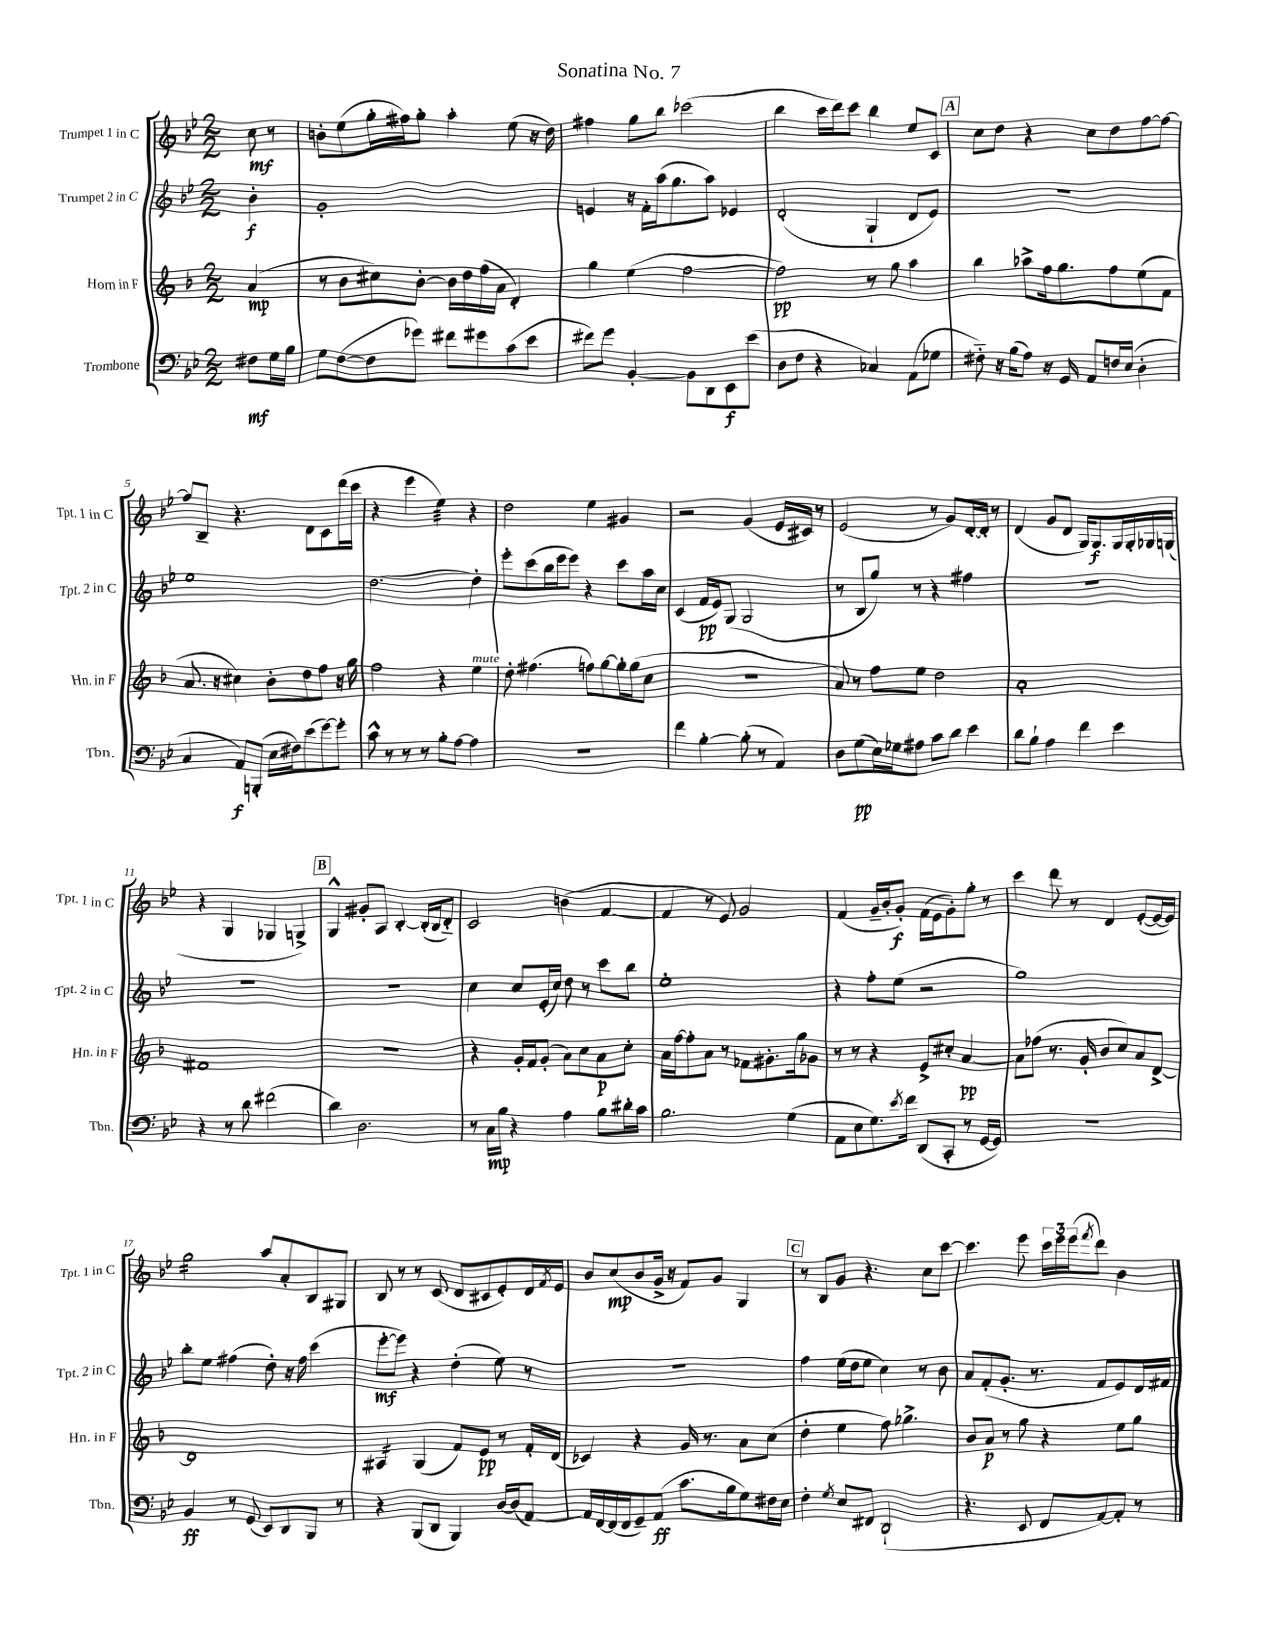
\header { title = "Sonatina No. 7" }
<<
\new StaffGroup <<
\new Staff = "s0" \with { instrumentName = "Trumpet 1 in C" shortInstrumentName = "Tpt. 1 in C" } {
    \clef treble \key bes \major \numericTimeSignature \time 2/2 \partial 4
    c''8\mf r8 |
    b'8-. ees''8( g''16-. fis''16) g''8-. a''4-. ees''8( r16 d''16) |
    fis''4 g''8 bes''8 ces'''2( |
    bes''4 c'''16 d'''16) c'''8 bes''4 ees''8 c'8 |
    \mark \markup { \box "A" } c''8 d''8 r4 c''8 d''8 f''8~ f''8~ |
    f''8 bes8-- r4. d'8 c'8 d'''16( c'''16 |
    r4 ees'''4 ees''4:32) r4 |
    d''2 ees''4 gis'4 |
    r2 g'4( ees'16 cis'16) r8 |
    ees'2( r8 g'8) d'16~-. d'16-. r8 |
    d'4( g'8 d'8 g16) g8.\f g16 g16-. ges16 g16( |
    r4 g4 ges4 g4->) |
    \mark \markup { \box "B" } g4-^ gis'8-. a8 bes4~-. bes16-.( bes16 d'8-_) |
    c'2 b'4( f'4~ |
    f'4 r8 ees'8) g'2 |
    f'4( g'16-- bes'16-. g'8-.\f) f'16( ees'16 g'8-.) g''8-. r8 |
    c'''4 d'''8 r8 d'4 ees'8~-.( ees'16~ ees'16) |
    g''2:16 a''8 a'8-. bes8 gis8 |
    bes8 r8 r8 c'8( d'8 cis'8 ees'8-.) d'16 \acciaccatura { f'8 } ees'16 |
    bes'8 c''8\mp( bes'8 g'16-> r16 f'8) g'8 g4 |
    \mark \markup { \box "C" } r8 bes8 g'8 r4. c''8 c'''8~ |
    c'''4. ees'''8 \tuplet 3/2 { c'''16 ees'''16 ees'''16( } \acciaccatura { f'''8 } d'''8) bes'4 \bar "|." |
}
\new Staff = "s1" \with { instrumentName = "Trumpet 2 in C" shortInstrumentName = "Tpt. 2 in C" } {
    \clef treble \key bes \major \numericTimeSignature \time 2/2 \partial 4
    bes'4-.\f |
    g'1-. |
    e'4 r16 f'16-. a''16( g''8. a''8) ees'4 |
    d'2-.( g4-! d'8 ees'8) |
    \mark \markup { \box "A" } r1 |
    ees''1 |
    d''2.~ d''4-. |
    ees'''8-. c'''8( bes''16 ees'''16 ees'''8) r4 c'''8 a''16 c''16 |
    c'4( f'16\pp ees'16) g8( g2 |
    r8 bes8 g''8) r8 r4 fis''4 |
    R1 |
    R1 |
    \mark \markup { \box "B" } R1 |
    c''4 c''8 ees'16-.( c''16) d''8 r8 c'''8 bes''8 |
    ees''1-. |
    r4 f''8-. ees''8( r2 |
    g''1) |
    bes''8-. ees''8 fis''4( d''8-.) r16 fis''16 c'''4( |
    ees'''8~-.\mf ees'''8) r4 d''4-.( ees''8) r8 |
    R1 |
    \mark \markup { \box "C" } f''4 ees''16( d''16 ees''8 c''4) r8 bes'8 |
    a'8 f'8-.( g'8.-. r8. f'8 ees'8) d'16 fis'16 \bar "|." |
}
\new Staff = "s2" \with { instrumentName = "Horn in F" shortInstrumentName = "Hn. in F" } {
    \clef treble \key f \major \numericTimeSignature \time 2/2 \partial 4
    a'4\mp( |
    r8 bes'8 cis''8) bes'8~-. bes'16 d''16 f''16( a'16 d'4-.) |
    g''4 e''4( f''2~ |
    f''2\pp) r8 g''8 a''4 |
    \mark \markup { \box "A" } bes''4 aes''8-> f''16 g''8. f''8 e''8( f'8 |
    a'8. r16 cis''4) bes'8-. d''8 f''8 r16 g''16 |
    f''2 r4 e''4^\markup { \italic "mute" } |
    d''8-. fis''4.( f''8) g''8~ g''16-. g''16( c''8 |
    R1 |
    a'8) r8 f''8 e''8 d''2 |
    a'1-. |
    fis'1 |
    \mark \markup { \box "B" } R1 |
    r4 g'16-. f'16 g'8-.( a'8) c''8 a'8\p c''8-. |
    a'16 f''16~ f''8-. a'8 r8 fes'8 gis'8.-. g''16 ges'8 |
    r8 r8 r4 e'8-> cis''8-. a'4~\pp |
    a'8 fes''8( r8. g'16-. bes'8 c''8) a'8 d'8~-> |
    d'1 |
    ais4:16 g4( f'8) e'8\pp r8 f'16-. d'16( |
    ces'4) r4 g'16 r8. a'8 c''8( |
    \mark \markup { \box "C" } d''4-. e''4 f''8) ges''4.-> |
    bes'8 a'8\p r8 g''8 r4 e''8 g''8 \bar "|." |
}
\new Staff = "s3" \with { instrumentName = "Trombone" shortInstrumentName = "Tbn." } {
    \clef bass \key bes \major \numericTimeSignature \time 2/2 \partial 4
    fis8\mf g16 bes16 |
    g8 f8~( f8 ges'8) fis'8 gis'8 c'8( ees'8 |
    fis'8) g'8 bes,4~-. bes,8 d,8 ees,8\f ees'8( |
    d8 f8 r4 ces4) a,8( ges8 |
    \mark \markup { \box "A" } fis8-_) r16 bes16( a8) r16 g,16 a,8 f16 ees16( d4-. |
    c4 a,8\f) b,,8-.( ees16 fis16) ees'8( g'8~) g'8-. |
    c'8-^ r8 r8 r8 bes8-. a8~ a4 |
    R1 |
    f'4 bes4~-. bes8-.( r8 a,4) |
    d8 g8\pp( ees16) ges16 ais8 c'8 d'8 ees'4 |
    d'8 bes8-! a4 f'4 ees'4 |
    r4 r8 d'8 fis'2( |
    \mark \markup { \box "B" } d'4) d2. |
    r8 c16\mp bes16 r4 a4 bes8 dis'16-. c'16 |
    bes2. g4( |
    a,8 ees8 g8.) \acciaccatura { ees'8 } f'16 d,8( c,8-. r8 g,16~ g,16) |
    r1 |
    bes,4\ff r8 g,8( ees,8) d,8 bes,,8 r8 |
    r4 bes,,8( d,8 bes,,4) d16~ d16( a,8~) |
    a,16 f,16~ f,16( f,16 g,8--) a,8\ff( c'8. bes16 g8) fis16 ees16 |
    \mark \markup { \box "C" } f4-. \acciaccatura { g8 } ees8 fis,8 d,2-!( |
    r4. ees,8 f,8 a,8~) a,8-. r8 \bar "|." |
}
>>
>>
